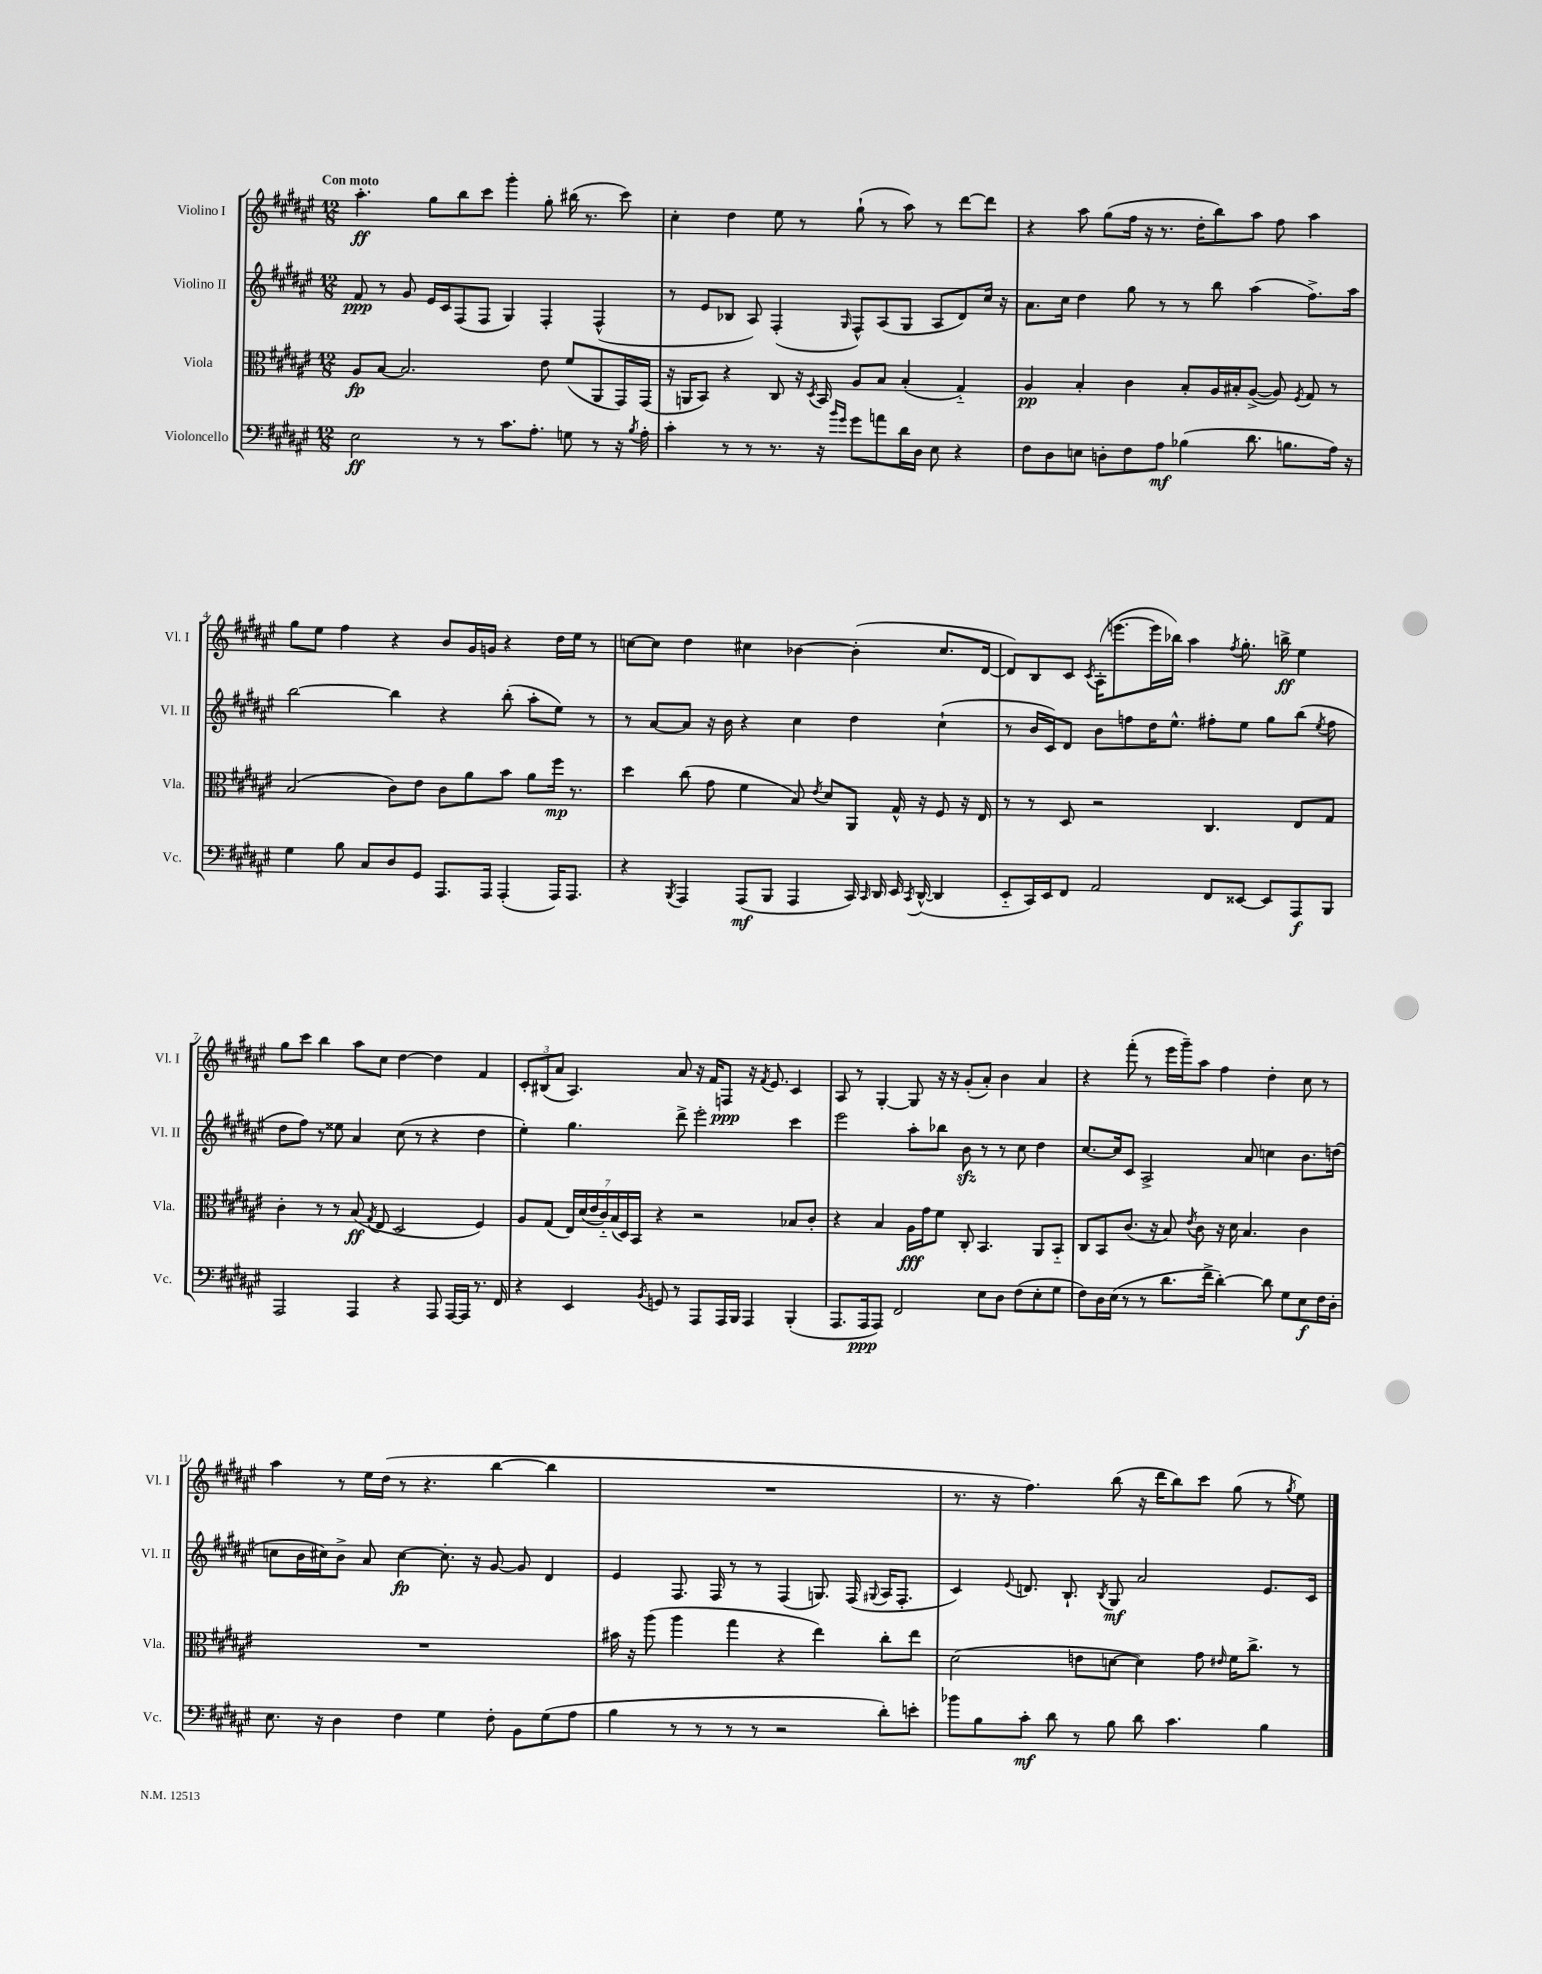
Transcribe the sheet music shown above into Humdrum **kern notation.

**kern	**kern	**kern	**kern
*staff4	*staff3	*staff2	*staff1
*clefF4	*clefC3	*clefG2	*clefG2
*k[f#c#g#d#a#e#]	*k[f#c#g#d#a#e#]	*k[f#c#g#d#a#e#]	*k[f#c#g#d#a#e#]
*M12/8	*M12/8	*M12/8	*M12/8
2E#\	8A#/L	8f#/	4.aa#'\
.	[8B/J	8r	.
.	2.B/]	8g#/	.
.	.	16e#/LL	8gg#\L
.	.	16c#/J	.
8r	.	(8F#/	8bb\
8r	.	8F#/J	8ccc#\J
8.c#\L	.	4G#/)	4ggg#'\
8.A#'\J	.	.	.
.	8e#\	4F#'/	8gg#'\
8G\	(8f#/L	.	(16bb#\
.	.	.	8.r
8r	8AA#/	(4F#^^/	.
16r	16GG#/L)	.	8ccc#\)
8qB/	.	.	.
16A#'\	(16GG#/JJ	.	.
=	=	=	=
4c#'\	16r	8r	4cc#'\
.	16AA/LK	.	.
.	8BB/J)	8e#/L	.
8r	4r	8B-/J	4dd#\
8r	.	8A#/)	.
8.r	8C#/	(4F#'/	8ee#\
.	16r	.	8r
.	8qD#/	.	.
16r	16BB/	.	.
16qqb/LL	.	.	.
16qqg#/JJ	.	16qqG#/	.
8g#\L	8A#/L	8F#^^/L)	(8gg#`\
8a\	8B/J	(8A#/	8r
16d#\L	(4B'/	8G#/J	8aa#\)
16D#\JJ	.	.	.
8E#\	.	8A#/L	8r
4r	4G#'~/)	8d#/)	[8ddd#\L
.	.	16cc#/Jk	8ddd#\]J
.	.	16r	.
=	=	=	=
8F#\L	4A#/	8.a#\L	4r
8D#\	.	.	.
.	.	16cc#\Jk	.
8E\J	4B'/	4dd#\	8aa#\
8D'\L	.	.	(8gg#\L
8F#\	4c#\	8gg#\	16ff#\Jk
.	.	.	16r
8A#\J	.	8r	8.r
(4B-\	8B'/L	8r	.
.	.	.	16dd#'\LK
.	16A#/L	8bb\	8bb\)
.	16B#'/J	.	.
8.d#\	([8A#^/J	(4aa#\	8aa#\J
.	8A#/])	.	8ff#\
8.B\L	.	.	.
.	8qF#/	.	.
.	8G#/	8.ff#^\L)	4aa#\
16A#\Jk)	8r	.	.
16r	.	16aa#\Jk	.
=	=	=	=
4G#\	(2B/	[2bb\	8gg#\L
.	.	.	8ee#\J
8B\	.	.	4ff#\
8C#/L	.	.	.
8D#/	8c#\L)	4bb\]	4r
8GG#/J	8e#\J	.	.
8.AAA#/L	8c#\L	4r	8b/L
.	8a#\	.	16g#/L
16AAA#/Jk	.	.	16g/JJ
(4AAA#'/	8b\J	(8bb'\	4r
.	8a#\L	8aa#'\L	.
16AAA#/LK)	16ff#\Jk	8ee#\J)	16dd#\LL
8.AAA#/J	8.r	.	16ee#\JJ
.	.	8r	8r
=	=	=	=
4r	4dd#\	8r	[8cc\L
.	.	[8a#/L	8cc\]J
8qBBB/	.	.	.
4AAA#/	(8cc#\	8a#/]J	4dd#\
.	8g#\	16r	.
.	.	16b\	.
(8AAA#/L	4f#\	4r	4cc#\
8BBB/J	.	.	.
4AAA#/	8B/)	4cc#\	[4b-\
.	8qe#/	.	.
.	8d#/L	.	.
16CC#/)	8AA#/J	4dd#\	(4b-'\]
16qqCC#/	.	.	.
16DD#/	.	.	.
16EE#/	16G#^^/	.	.
8qCC#/	.	.	.
([16DD#^^/	16r	.	.
4DD#/]	8F#/	(4cc#`\	8.cc#/L
.	16r	.	.
.	16E#/	.	[16d#/Jk
=	=	=	=
8EE#'~/L	8r	8r	8d#/]L)
16CC#/L)	8r	16b/LL	8B/
16EE#/J	.	16c#/J)	.
8FF#/J	8D#/	8d#/J	8c#/J
.	.	.	8qc#/
2AA#/	2r	8b\L	(16A#'\LK
.	.	.	[8.eee\
.	.	8ff\	.
.	.	16dd#\K	16eee\]L
.	.	8.ee#^^\J	16bb-\JJ)
.	.	.	4aa#\
8FF#/L	4.C#/	8ff#'\L	.
.	.	.	8qff#/
[8EE##/J	.	8ee#\J	8.gg#'\
8EE##/]L	.	8gg#\L	.
.	.	.	16bb^\
8AAA#/	8E#/L	(8bb\J	4ee#\
.	.	8qee#/	.
8BBB/J	8G#/J	8ff#\	.
=	=	=	=
2AAA#/	4c#'\	8dd#\L	8gg#\L
.	.	8ff#\J)	8ccc#\J
.	8r	8r	4bb\
.	8r	8ee##\	.
4AAA#/	(8B/	4a#/	8aa#\L
.	8qG#/	.	.
.	8E#/	.	8cc#\J
4r	2D#/	(8cc#\	[4dd#\
.	.	8r	.
8AAA#/	.	4r	4dd#\]
[16AAA#/LL	.	.	.
16AAA#/]JJ	.	.	.
8.r	4F#/)	4dd#\	4f#/
16FF#/	.	.	.
=	=	=	=
4r	8A#/L	4ee#'\)	12c#'/L
.	.	.	(12B#/
.	(8G#/J	.	.
.	.	.	12a#/J
4EE#/	28E#/LL)	4.gg#\	4.A#/)
.	(28d#/	.	.
.	28e#/	.	.
.	28c#'~/)	.	.
.	(28B/	.	.
.	28D#/)	.	.
.	28BB/JJ	.	.
8qBB/	.	.	.
8GG/	4r	.	.
8r	.	8ddd#^\	8a#/
8AAA#/L	2r	2eee#'\	16r
.	.	.	16f#/LK
16AAA#/L	.	.	8F/J
16BBB/JJ	.	.	.
4AAA#/	.	.	16r
.	.	.	8qf#/
.	.	.	8.e#/
(4BBB'/	8B-/L	4ccc#\	4c#/
.	8c#'/J	.	.
=	=	=	=
8.AAA#/L	4r	2eee#\	8A#/
.	.	.	8r
16AAA#/k	.	.	.
8AAA#/J)	4B/	.	[4G#'/
2FF#/	.	.	.
.	16A#\LL	8aa#'\L	8G#/]
.	16g#\J	.	.
.	8f#\J	8bb-\J	16r
.	.	.	16r
.	8C#'/	8b\	(8g#'/L
8E#\L	4.BB/	8r	8a#'/J)
8D#\J	.	8r	4b\
(8F#\L	.	8cc#\	.
8E#'\	8AA#/L	4dd#\	4a#/
8G#\J	8BB'~/J	.	.
=	=	=	=
8F#\L)	8C#/L	[8.cc#/L	4r
16D#\L	8BB/	.	.
(16E#\JJ	.	16cc#/]k	.
8r	(8.c#/J	8c#/J	(8fff#'\
8r	.	2A#^/	8r
.	16r	.	.
8.d#\L	8B/)	.	16eee#\LL
.	.	.	16ggg#~\J)
.	8qe#/	.	.
.	8c#\	.	8aa#\J
16f#^\Jk	.	.	.
[4d#'\)	16r	.	4ff#\
.	16d#\	.	.
.	4.B/	8a#/	.
8d#\]	.	4cc\	4dd#'\
8G#\L	.	.	.
8E#\	4c#\	8.b\L	8cc#\
16F#\L	.	.	8r
16D#'\JJ	.	(16dd\Jk	.
=	=	=	=
8.E#\	1.r	8cc\L	4aa#\
.	.	16b\L	.
16r	.	16cc#\J)	.
4D#\	.	8b^\J	8r
.	.	8a#/	16ee#\LL
.	.	.	(16dd#\JJ
4F#\	.	[4cc#\	8r
.	.	.	4.r
4G#\	.	8.cc#'\]	.
.	.	16r	.
8F#'\	.	[8g#/	[4bb\
8BB\L	.	8g#/]	.
(8G#\	.	4d#/	4bb\]
8A#\J	.	.	.
=	=	=	=
4B\	16b#\	4e#/	1.r
.	16r	.	.
.	(8aa#\	.	.
8r	4aa#\	8.F#/	.
8r	.	.	.
.	.	16F#/	.
8r	4gg#\	8r	.
8r	.	8r	.
2r	4r	(4F#/	.
.	4ee#\)	8.G/)	.
.	.	(16F#/	.
.	.	8qqG#/	.
8d#'\L)	8cc#'\L	16A#/LK	.
.	.	8.F#'/J	.
8e'\J	8ee#\J	.	.
=	=	=	=
8b-\L	(2d#\	4c#/)	8.r
8B\	.	.	.
.	.	.	16r
.	.	8qqe#/	.
8c#'\J	.	8.d/	4.ff#\)
8d#\	.	.	.
.	.	8.B`/	.
8r	8e\L	.	.
.	.	8qB/	.
8B\	[8d\J	8G#/	(8bb\
8d#\	4d\])	2a#/	16r
.	.	.	16ddd#\LK
4.c#\	.	.	8bb\)
.	8g#\	.	8ccc#\J
.	16qqe#/	.	.
.	16f#\LK	.	(8gg#\
.	8.cc#^\J	.	.
4B\	.	8.e#/L	8r
.	.	.	8qgg#/
.	8r	.	8ee#\)
.	.	16c#/Jk	.
==	==	==	==
*-	*-	*-	*-
